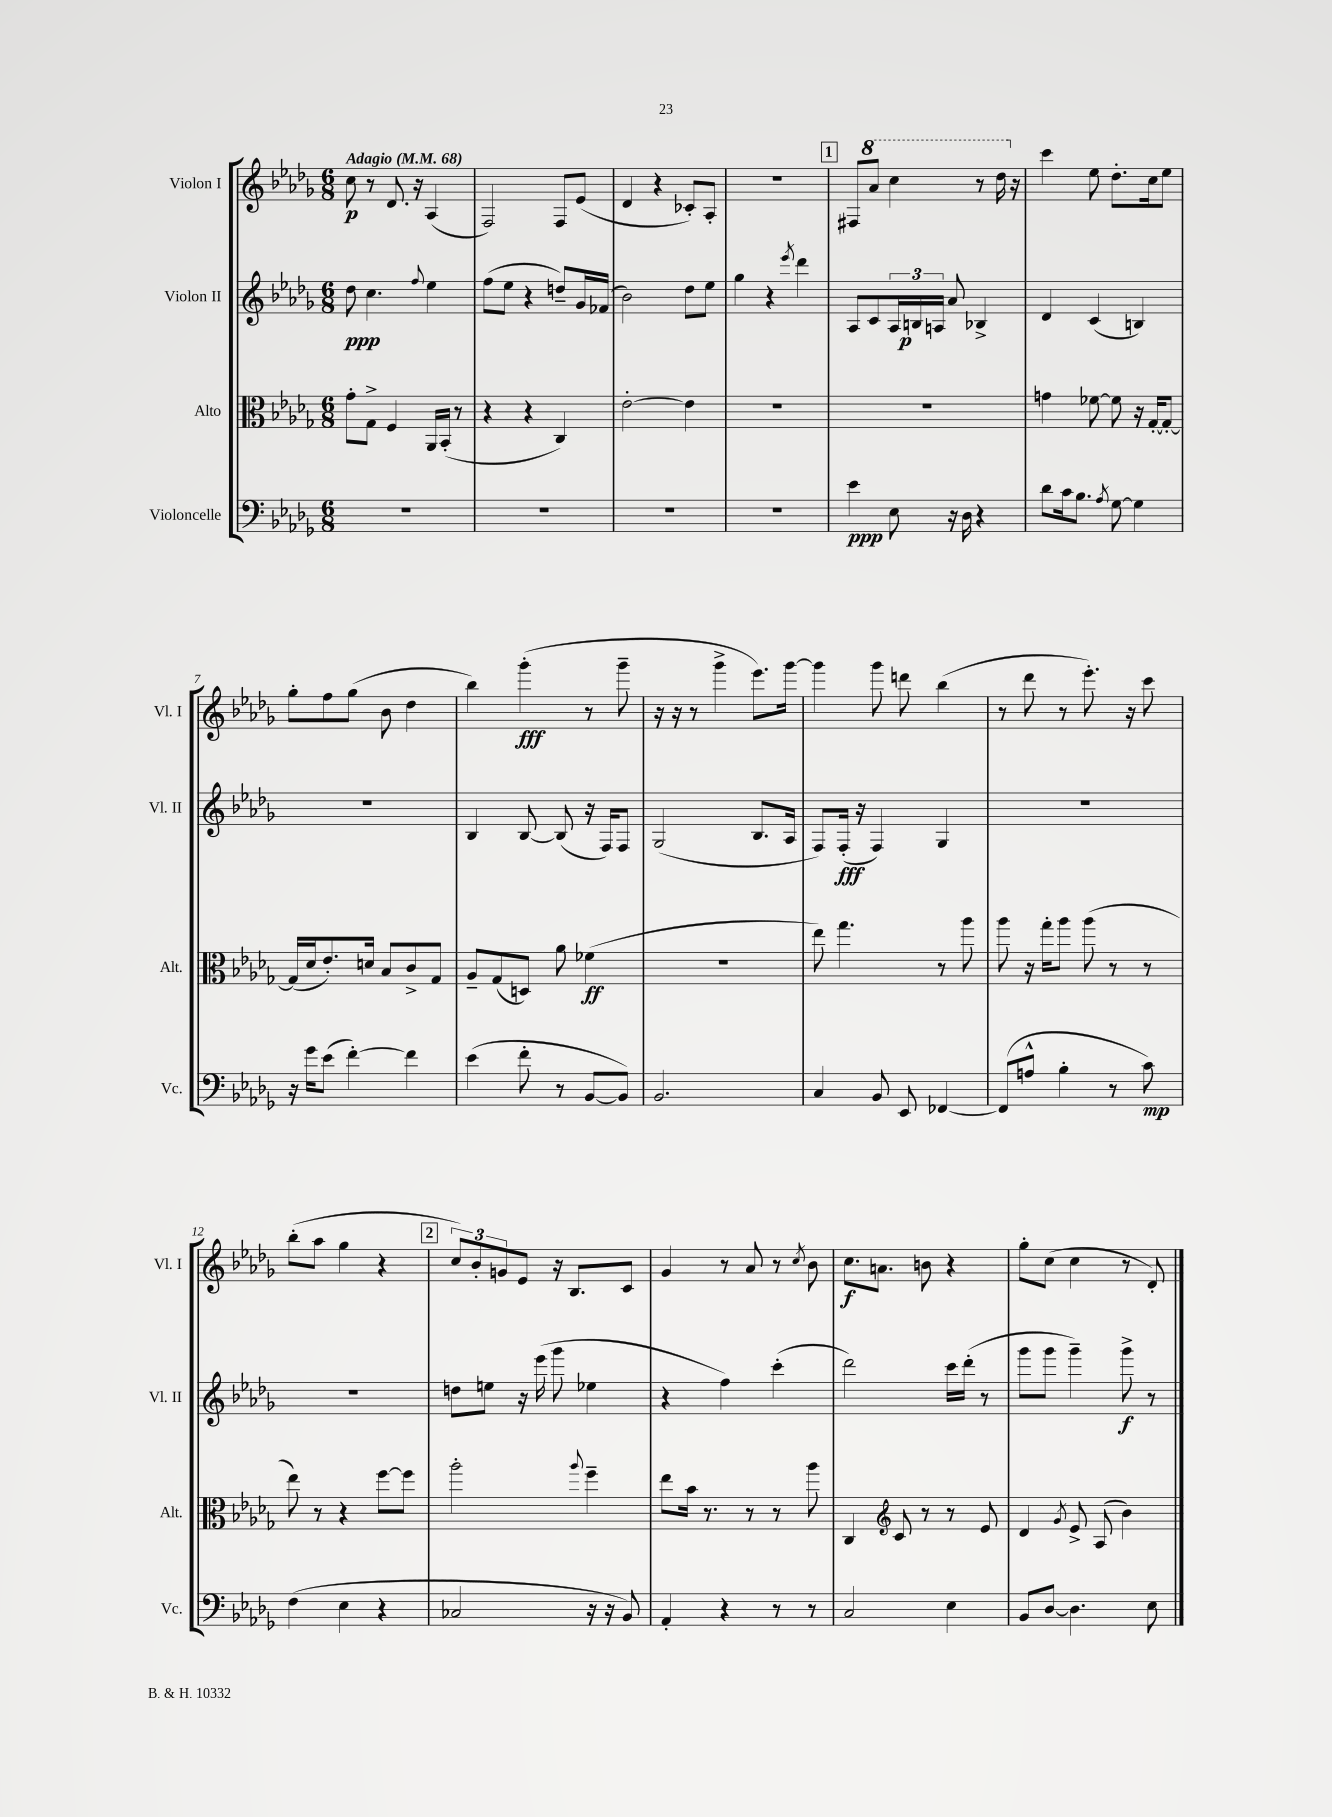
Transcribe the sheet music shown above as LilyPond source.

<<
\new StaffGroup <<
\new Staff = "s0" \with { instrumentName = "Violon I" shortInstrumentName = "Vl. I" } {
    \clef treble \key des \major \numericTimeSignature \time 6/8 \tempo "Adagio" 4 = 68
    c''8\p r8 des'8. r16 aes4( |
    f2) f8 ees'8( |
    des'4 r4 ces'8-.) aes8-. |
    R2. |
    \mark \markup { \box "1" } fis8 \ottava #1 aes''8 c'''4 r8 des'''16 \ottava #0 r16 |
    c'''4 ees''8 des''8.-. c''16 ees''8 |
    ges''8-. f''8 ges''8( bes'8 des''4 |
    bes''4) ges'''4-.\fff( r8 ges'''8-- |
    r16 r16 r8 ges'''4-> ees'''8.) ges'''16~ |
    ges'''4 ges'''8 d'''8 bes''4( |
    r8 des'''8 r8 ees'''8.-.) r16 c'''8 |
    bes''8-.( aes''8 ges''4 r4 |
    \mark \markup { \box "2" } \tuplet 3/2 { c''8) bes'8-. g'8 } ees'8 r16 bes8. c'8 |
    ges'4 r8 aes'8 r8 \acciaccatura { c''8 } bes'8 |
    c''8.\f a'8. b'8 r4 |
    ges''8-. c''8( c''4 r8 des'8-.) \bar "|." |
}
\new Staff = "s1" \with { instrumentName = "Violon II" shortInstrumentName = "Vl. II" } {
    \clef treble \key des \major \numericTimeSignature \time 6/8
    des''8\ppp c''4. \appoggiatura { f''8 } ees''4 |
    f''8( ees''8 r4 d''8--) ges'16 fes'16( |
    bes'2) des''8 ees''8 |
    ges''4 r4 \acciaccatura { ees'''8 } des'''4 |
    \mark \markup { \box "1" } aes8 c'8 \tuplet 3/2 { aes16 b16\p a16 } aes'8 bes4-> |
    des'4 c'4( b4) |
    R2. |
    bes4 bes8~ bes8( r16 f16) f8 |
    ges2( bes8. aes16 |
    f8) f16-.\fff( r16 f4) ges4 |
    R2. |
    R2. |
    \mark \markup { \box "2" } d''8 e''8 r16 ees'''16( ges'''8 ees''4 |
    r4 f''4) c'''4-.( |
    des'''2) c'''16 des'''16-.( r8 |
    ges'''8 ges'''8 ges'''4--) ges'''8->\f r8 \bar "|." |
}
\new Staff = "s2" \with { instrumentName = "Alto" shortInstrumentName = "Alt." } {
    \clef alto \key des \major \numericTimeSignature \time 6/8
    ges'8-. ges8-> f4 aes,16 bes,16-.( r8 |
    r4 r4 c4) |
    ees'2~-. ees'4 |
    R2. |
    \mark \markup { \box "1" } R2. |
    g'4 fes'8~ fes'8 r16 ges16~-. ges8~-. |
    ges16( des'16 ees'8.-.) d'16 bes8 c'8-> ges8 |
    aes8-- ges8( d8) aes'8 fes'4\ff( |
    r2. |
    ees''8) ges''4. r8 aes''8 |
    aes''8 r16 ges''16-. aes''8 aes''8( r8 r8 |
    ees''8) r8 r4 f''8~ f''8 |
    \mark \markup { \box "2" } aes''2-. \appoggiatura { aes''8 } f''4-- |
    ees''8 bes'16 r8. r8 r8 aes''8 |
    c4 \clef treble c'8 r8 r8 ees'8 |
    des'4 \acciaccatura { ges'8 } ees'8-> aes8( bes'4) \bar "|." |
}
\new Staff = "s3" \with { instrumentName = "Violoncelle" shortInstrumentName = "Vc." } {
    \clef bass \key des \major \numericTimeSignature \time 6/8
    R2. |
    R2. |
    R2. |
    R2. |
    \mark \markup { \box "1" } ees'4\ppp ees8 r16 des16 r4 |
    des'8 c'16 bes8. \acciaccatura { aes8 } ges8~ ges4 |
    r16 ges'16 ees'8( f'4~-.) f'4 |
    ees'4( f'8-. r8 bes,8~ bes,8) |
    bes,2. |
    c4 bes,8 ees,8 fes,4~ |
    fes,8( a8-^ bes4-. r8 c'8\mp) |
    f4( ees4 r4 |
    \mark \markup { \box "2" } ces2 r16 r16 bes,8) |
    aes,4-. r4 r8 r8 |
    c2 ees4 |
    bes,8 des8~ des4. ees8 \bar "|." |
}
>>
>>
